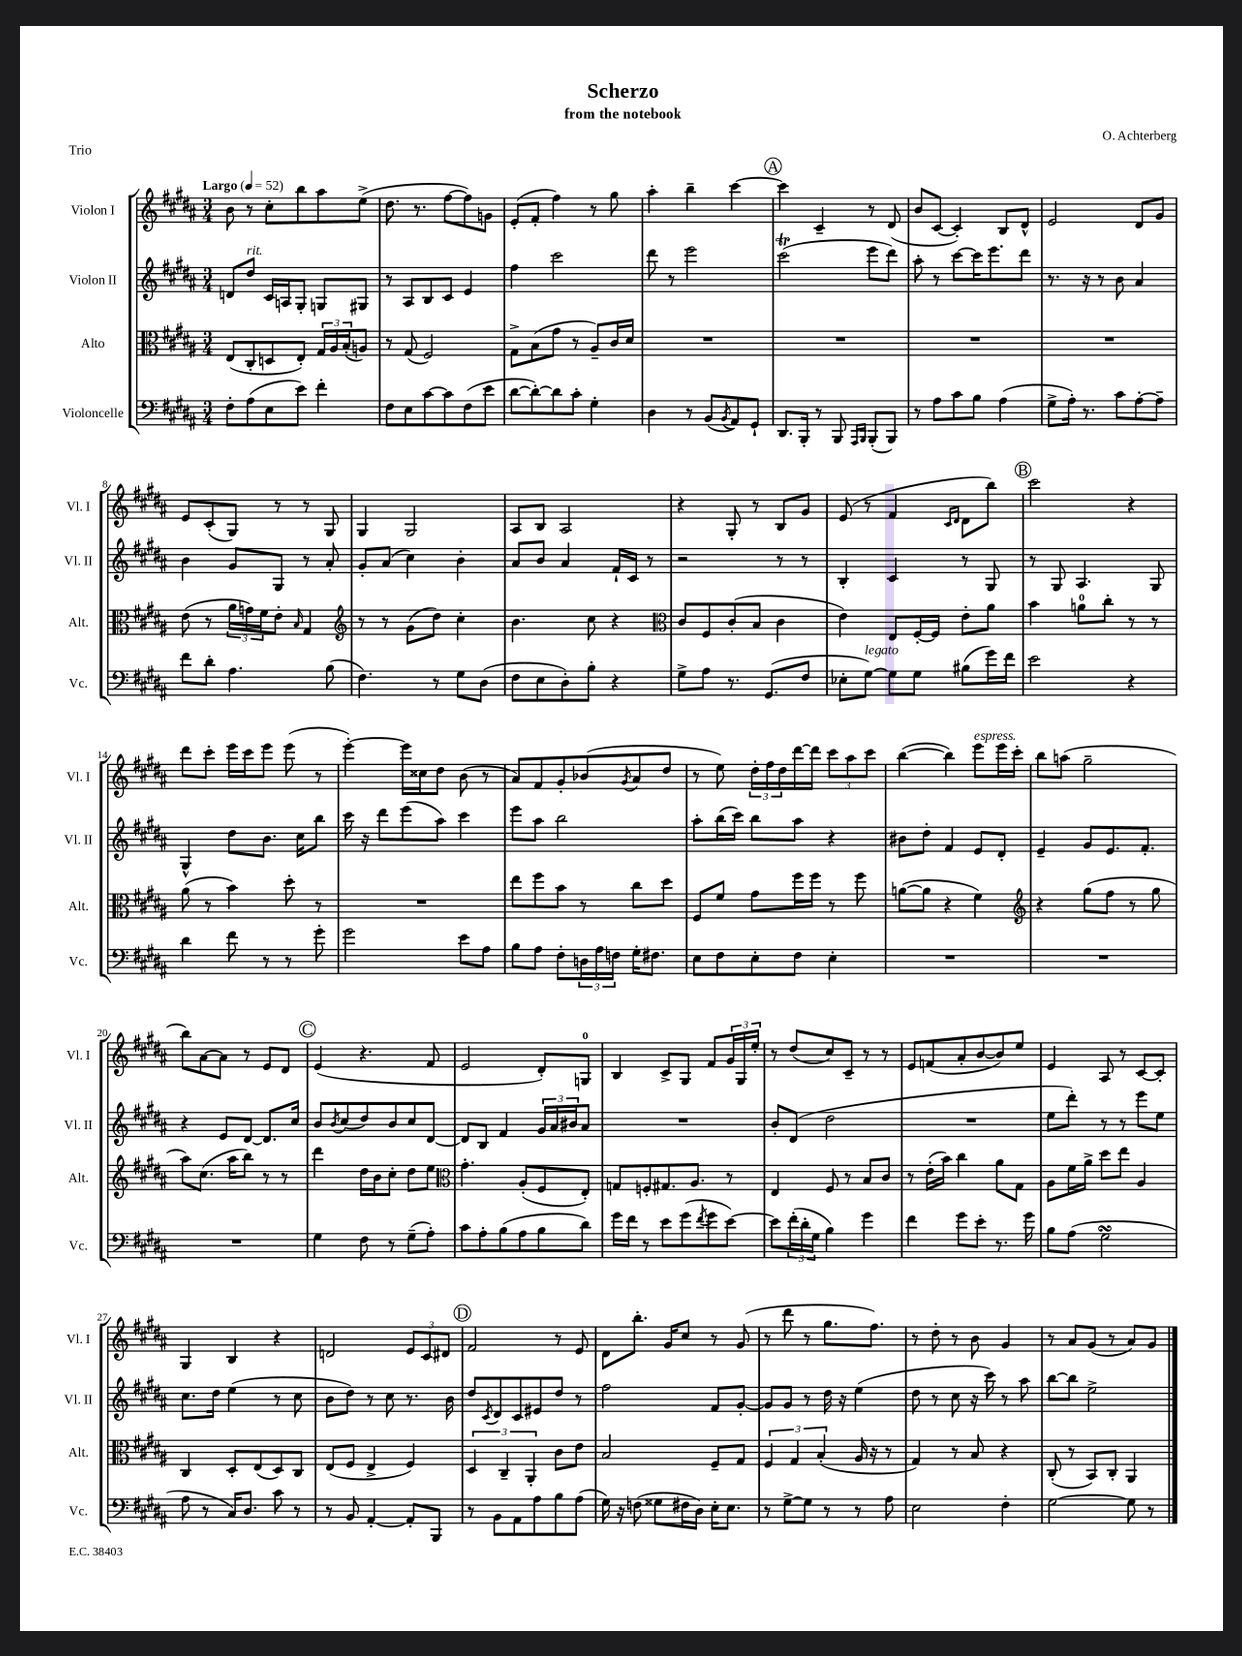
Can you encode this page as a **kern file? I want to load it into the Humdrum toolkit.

**kern	**kern	**kern	**kern
*staff4	*staff3	*staff2	*staff1
*clefF4	*clefC3	*clefG2	*clefG2
*k[f#c#g#d#a#]	*k[f#c#g#d#a#]	*k[f#c#g#d#a#]	*k[f#c#g#d#a#]
*M3/4	*M3/4	*M3/4	*M3/4
*MM52	*MM52	*MM52	*MM52
8F#'	(8E	8d	8b
(8A#	8C#'	8dd#	8r
8E	8D	16c#	8cc#'
.	.	16A	.
8e)	8E')	8G#'	8bb
4f#'	24G#	8G	8aa#
.	24A#	.	.
.	(24B'	.	.
.	8A)	8G#	(8ee^
=	=	=	=
8F#	8r	8r	8.dd#
8E	(8G#	8A#	.
.	.	.	8.r
[8c#	2F#)	8B	.
8c#]	.	8c#	[8ff#
(8F#	.	4e	8ff#])
8e	.	.	8g
=	=	=	=
[8d#	8G#^	4ff#	(8e'
8d#'_)	(8B	.	8f#'
8d#]	8g#	2ccc#	4ff#)
8c#'	8r	.	.
4G#'	8A#~)	.	8r
.	16c#	.	8gg#
.	16d#	.	.
=	=	=	=
4D#	2.r	8ddd#	4aa#'
.	.	8r	.
8r	.	2eee	4bb~
(8BB	.	.	.
8qBB	.	.	.
8AA#)	.	.	[4ccc#
8GG#`	.	.	.
=	=	=	=
8.DD#	2.r	(2ccc#	4ccc#]
16BBB'	.	.	.
8r	.	.	4c#~
8BBB	.	.	.
16qqAAA#	.	.	.
16qqBBB	.	.	.
(8BBB'	.	8eee	8r
8BBB)	.	8ddd#)	(8d#
=	=	=	=
8r	2.r	8aa#'	8b
8A#	.	8r	[8c#
8c#	.	[8ccc#	4c#'])
8B	.	16ccc#]	.
.	.	8.eee	.
(4A#	.	.	8B
.	.	8ddd#	8d#^^
=	=	=	=
8G#^	2.r	8.r	2e
16A#')	.	.	.
8.r	.	16r	.
.	.	8r	.
8c#	.	8b	.
[8A#'	.	4a#	8d#
8A#~]	.	.	8g#
=	=	=	=
8f#	(8e	4b	8e
8d#'	8r	.	(8c#'
4.A#	24a#	8g#	8G#)
.	24g)	.	.
.	24f#	.	.
.	8e'	8G#	8r
.	16qqB	.	.
.	4G#	8r	8r
(8B	.	8a#'	8G#
=	=	=	=
*	*clefG2	*	*
4.F#)	8r	8g#'	4G#
.	8r	(8a#	.
.	(8g#	4cc#)	2G#
8r	8dd#)	.	.
8G#	4cc#'	4b'	.
(8D#	.	.	.
=	=	=	=
8F#	4.b	8a#	8A#
8E	.	8b	8B
8D#')	.	4a#	2A#
8B'	8cc#	.	.
4r	4r	16f#`	.
.	.	16c#	.
.	.	8r	.
=	=	=	=
*	*clefC3	*	*
8G#^	8c#	2r	4r
8A#	8F#	.	.
8.r	(8c#'	.	8G#'
.	8B	.	8r
(8.GG#	.	.	.
.	4c#	8r	8B
8F#	.	8r	8g#
=	=	=	=
8E-'	4e)	4B'	(8e
[8G#)	.	.	8r
8G#]	8E	4c#	4f#
8G#	[16F#'	.	.
.	16F#]	.	.
.	.	.	16qqc#
.	.	.	16qqd#
(8B#	8e'	8r	8d#
16g#)	8a#	8G#	8bb)
16f#	.	.	.
=	=	=	=
2e	4b	8r	2ccc#
.	.	8G#	.
.	8a	4.A#	.
.	8cc#'	.	.
4r	8r	.	4r
.	8r	8G#	.
=	=	=	=
4d#	(8a#	4G#^^	8ddd#
.	8r	.	8ccc#'
8f#	4b)	8dd#	16eee
.	.	.	16ccc#
8r	.	8.b	8eee
8r	8dd#'	.	(8eee
.	.	16cc#	.
8g#'	8r	8bb	8r
=	=	=	=
2g#	2.r	16ccc#	[4eee')
.	.	16r	.
.	.	8ddd#	.
.	.	(8eee	16eee]
.	.	.	16cc##
.	.	8aa#)	8dd#
8e	.	4ccc#	(8b
8A#	.	.	8r
=	=	=	=
8B	8ee	8eee	8a#)
8A#	8ff#	8aa#	8f#
8F#'	8b	2bb	8g#'
24D	8r	.	(8b-
24A#	.	.	.
24F	.	.	.
.	.	.	8qg#
16G#'	8cc#	.	8a#
8.F#	.	.	.
.	8dd#	.	8dd#
=	=	=	=
8E	8F#	8aa#'	8r
8F#	8f#	(16bb	8ee)
.	.	16ccc#)	.
8E'	8g#	8bb	24dd#'
.	.	.	24ff#
.	.	.	24dd#
8F#	16ff#	8aa#	[16ddd#
.	16ff#	.	16ddd#]
4E'	8r	4r	12ccc#
.	.	.	12aa#
.	8ff#	.	.
.	.	.	12ccc#
=	=	=	=
2.r	([8a	8b#	([4bb
.	8a]	8dd#'	.
.	4r	4f#	4bb])
.	4f#)	8e	8eee
.	.	8d#'	16eee
.	.	.	16ccc#'
=	=	=	=
*	*clefG2	*	*
2.r	4r	4e~	8bb
.	.	.	(8aa
.	(8gg#	8g#	2gg#~
.	8ff#	8.e	.
.	8r	.	.
.	.	8.f#'	.
.	8gg#	.	.
=	=	=	=
2.r	8aa#)	4r	8bb)
.	(8.cc#	.	[8a#
.	.	8e	8a#]
.	16aa#	.	.
.	8bb)	[8d#	8r
.	8r	8.d#]	8e
.	8r	.	8d#
.	.	16cc#	.
=	=	=	=
4G#	4ddd#	8b	(4e
.	.	8qb	.
.	.	(8cc#	.
8F#	16dd#	8dd#)	4.r
.	16b	.	.
8r	8cc#'	8b	.
(8G#~	8dd#	8cc#	.
8A#')	8ee	[8d#	8f#
=	=	=	=
*	*clefC3	*	*
8c#	4.g#'	8d#]	2e
8A#'	.	8B	.
(8B	.	4f#	.
8A#	(8A#'	.	.
8B	8F#	24g#	8d#')
.	.	24a#	.
.	.	24b#	.
8d#)	8E')	8a#	8G
=	=	=	=
16g#	8G	2.r	4B
16f#	.	.	.
8r	8F'	.	.
8e	8.G#	.	8c#^
(8g#	.	.	8G#
.	8.A#	.	.
8qf#	.	.	.
8g#	.	.	8f#
[8e)	8r	.	24g#
.	.	.	24G#
.	.	.	24ee'
=	=	=	=
8e]	4E	8b'	8r
(24f#'	.	(8d#	(8dd#
24d#'	.	.	.
24G#	.	.	.
4B)	8F#	2dd#	8cc#)
.	8r	.	8c#~
4g#	8B	.	8r
.	8c#	.	8r
=	=	=	=
4f#	8r	2.r	8e
.	(16e'	.	(8f
.	16b)	.	.
8g#	4cc#	.	8a#'
8e'	.	.	[8b
8.r	8a#	.	8b])
.	8G#	.	8ee
16g#	.	.	.
=	=	=	=
8B	8A#	8ee	4e
(8A#	16f#	8ddd#')	.
.	16a#^	.	.
2G#	8dd#	8r	8A#
.	8ee	8r	8r
.	4A#	8eee	[8c#
.	.	8ee	8c#']
=	=	=	=
8A#	4C#	8.cc#	4G#
8r	.	.	.
.	.	16dd#	.
16C#)	8D#'	(4ee	4B
8.D#	.	.	.
.	(8E	.	.
8c#	8D#)	8r	4r
8r	8C#	8cc#	.
=	=	=	=
8r	(8E	8b	2d
8BB	8F#	8dd#)	.
[4AA#'	4E^	8r	.
.	.	8cc#	.
8AA#']	4F#)	8.r	12e
.	.	.	12c#
8BBB	.	.	.
.	.	.	12d#
.	.	16b	.
=	=	=	=
8r	6D#	8dd#	2f#
.	.	8qc#	.
8BB	.	8d#	.
.	6C#~	.	.
8AA#	.	8c#	.
.	6AA#'	.	.
8A#	.	8e#	.
8B	8c#	8dd#	8r
(8A#	8e	8r	8e
=	=	=	=
16G#)	2B	2ff#	8d#
16r	.	.	.
(8F	.	.	8.bb'
8G##	.	.	.
.	.	.	16g#
16F#	.	.	8cc#
16D#)	.	.	.
16E'	8F#~	8f#	8r
8.E	.	.	.
.	8G#	[8g#'	(8g#
=	=	=	=
8r	6F#	8g#]	8r
[8G#^	.	8g#	8ddd#
.	6G#	.	.
8G#]	.	8r	8r
.	(6B'	.	.
8r	.	16dd#	8.gg#
.	.	16r	.
8r	16A#	(4ee	.
.	16r	.	8.ff#)
8A#	8r	.	.
=	=	=	=
2E	4G#)	8dd#	8r
.	.	8r	8dd#'
.	8r	8cc#	8r
.	8B	16r	8b
.	.	16ccc#)	.
4F#'	4r	8r	4g#
.	.	8aa#	.
=	=	=	=
[2G#	(8C#'	[8bb	8r
.	8r	8bb]	8a#
.	8BB)	2ee^	(8g#
.	8C#'	.	8r
8G#]	4AA#	.	8a#)
8r	.	.	8g#
==	==	==	==
*-	*-	*-	*-
